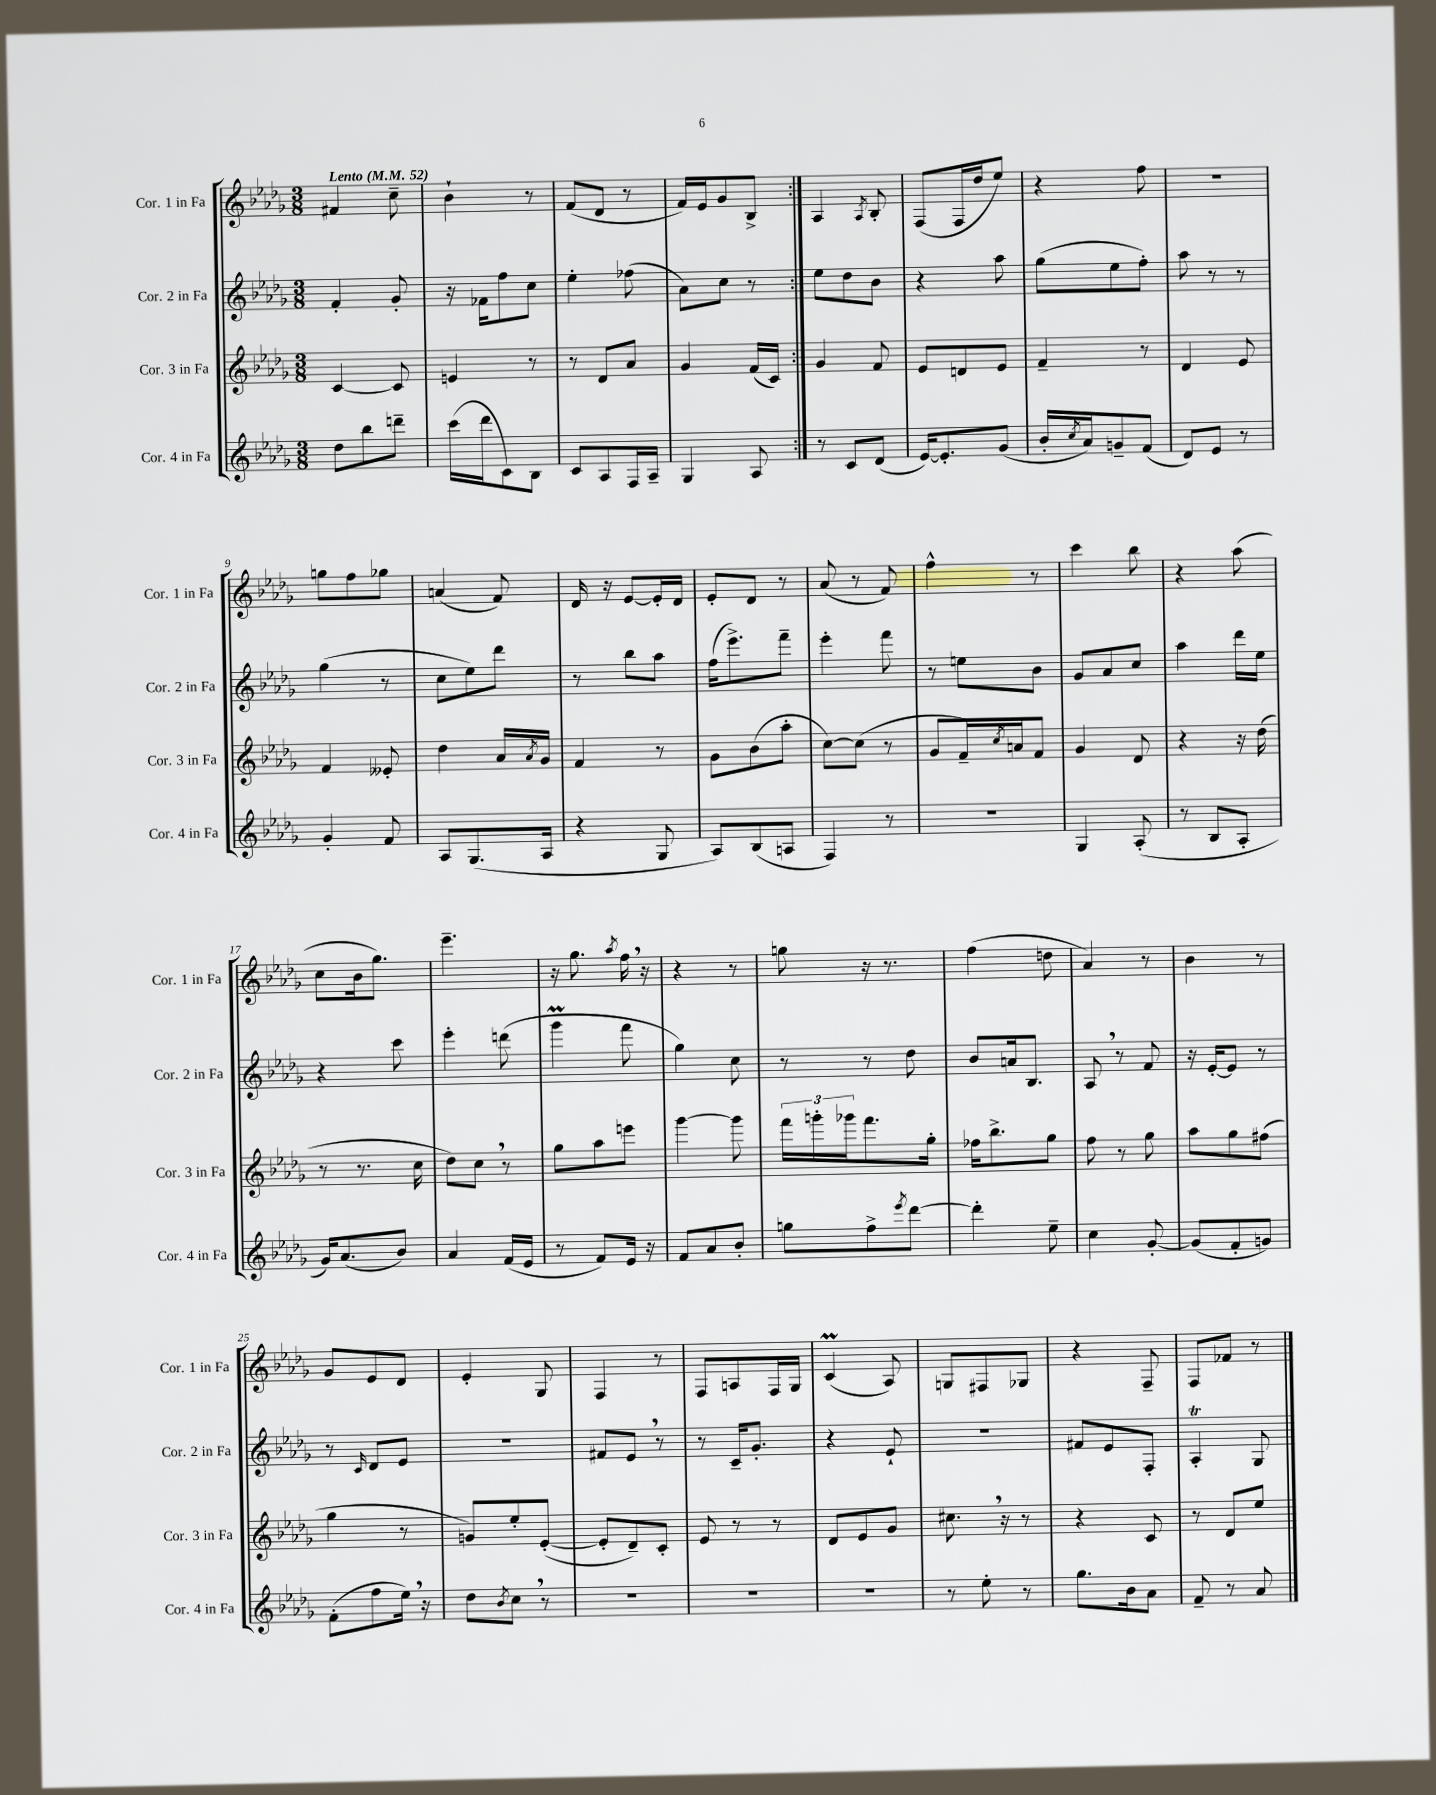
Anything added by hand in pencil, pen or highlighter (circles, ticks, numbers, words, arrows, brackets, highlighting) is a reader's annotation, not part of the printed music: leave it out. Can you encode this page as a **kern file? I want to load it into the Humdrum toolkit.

**kern	**kern	**kern	**kern
*part4	*part3	*part2	*part1
*staff4	*staff3	*staff2	*staff1
*I"Cor. 4 in Fa	*I"Cor. 3 in Fa	*I"Cor. 2 in Fa	*I"Cor. 1 in Fa
*I'Cor. 4 in Fa	*I'Cor. 3 in Fa	*I'Cor. 2 in Fa	*I'Cor. 1 in Fa
*clefG2	*clefG2	*clefG2	*clefG2
*k[b-e-a-d-g-]	*k[b-e-a-d-g-]	*k[b-e-a-d-g-]	*k[b-e-a-d-g-]
*M3/8	*M3/8	*M3/8	*M3/8
*MM52	*MM52	*MM52	*MM52
=1	=1	=1	=1
!	!	!	!LO:TX:a:B:t=Lento
8dd-\L	[4c/	4f'/	4f#X/
8bb-\	.	.	.
8dddn~\J	8c/]	8g-'/	8cc~\
=2	=2	=2	=2
(16ccc\LL	4en/	16r	4b-`\
16ddd-\J	.	16f-X\KL	.
8c\)	.	8ff\	.
8B-\J	8r	8cc\J	8r
=3	=3	=3	=3
8c/L	8r	4ee-'\	(8f/L
8A-/	8d-/L	.	8d-/J
16F/L	8a-/J	(8ff-X\	8r
16A-~/JJ	.	.	.
=4	=4	=4	=4
4G-/	4g-/	8a-\L)	16f/LL)
.	.	.	16e-/J
.	.	8cc\J	8g-/
8A-/	(16f/LL	8r	8B-^/J
.	16c/JJ)	.	.
=5:|!	=5:|!	=5:|!	=5:|!
8r	4g-/	8ee-\L	4A-/
8c/L	.	8dd-\	.
.	.	.	8qA-/
(8d-/J	8f/	8b-\J	8B-'/
=6	=6	=6	=6
[16e-/KL)	8e-/L	4r	(8F/L
8.e-'/]	.	.	.
.	8dn/	.	16F/L
.	.	.	16dd-/J
(8g-/J	8e-/J	8aa-\	8ee-/J)
=7	=7	=7	=7
16b-'/LL	4f~/	(8gg-\L	4r
8qcc/	.	.	.
16a-/J)	.	.	.
8gn~/	.	8ee-\	.
(8f/J	8r	8ff'\J)	8ff\
=8	=8	=8	=8
8d-/L)	4d-/	8aa-\	4.r
8e-/J	.	8r	.
8r	8e-/	8r	.
!!LO:LB:g=z
=9	=9	=9	=9
4g-'/	4f/	(4gg-\	8ggn\L
.	.	.	8ff\
8f/	8e--X'/	8r	8gg-X\J
=10	=10	=10	=10
8A-/L	4dd-\	8cc\L	(4an/
(8.G-/	.	8ee-\)	.
.	16a-/LL	8ddd-\J	8f/)
.	8qa-/	.	.
16A-/Jk	16g-/JJ	.	.
=11	=11	=11	=11
4r	4f/	8r	16d-/
.	.	.	16r
.	.	8bb-\L	[8e-/L
8G-/	8r	8aa-\J	16e-'/L]
.	.	.	16d-/JJ
=12	=12	=12	=12
8A-/L)	8g-\L	(16ff\KL	8e-'/L
.	.	8.eee-^\)	.
(8B-/	(8b-\	.	8d-/J
8An/J	8aa-'\J	8fff~\J	8r
=13	=13	=13	=13
4F/)	[8cc\L)	4eee-'\	(8a-/
.	(8cc\J]	.	8r
8r	8r	8fff\	8f/)
=14	=14	=14	=14
4.r	8g-/L	8r	4ff^^\
.	16f~/L)	8een\L	.
.	8qcc/	.	.
.	16an/J	.	.
.	8f/J	8b-\J	8r
=15	=15	=15	=15
4G-/	4g-/	8g-/L	4ccc\
.	.	8a-/	.
(8A-'/	8d-/	8cc/J	8bb-\
=16	=16	=16	=16
8r	4r	4aa-\	4r
8B-/L	.	.	.
8A-'/J	16r	16ddd-\LL	(8aa-\
.	(16dd-\	16ee-\JJ	.
!!LO:LB:g=z
=17	=17	=17	=17
16g-/KL)	8r	4r	8cc\L
(8.a-/	.	.	.
.	8.r	.	16b-\k
.	.	.	8.gg-\J)
8b-/J)	.	8ccc\	.
.	16cc\	.	.
=18	=18	=18	=18
4a-/	8dd-\L)	4eee-'\	4.eee-~\
.	8cc,\J	.	.
(16f/LL	8r	(8dddn\	.
16e-/JJ	.	.	.
=19	=19	=19	=19
8r	8gg-\L	4ggg-M\	16r
.	.	.	8.gg-\
8f/L)	8aa-\	.	.
.	.	.	8qaa-/
16e-/Jk	8eeen\J	8fff\	16ff,\
16r	.	.	16r
=20	=20	=20	=20
8f/L	[4ggg-\	4gg-\)	4r
8a-/	.	.	.
8b-'/J	8ggg-\]	8cc\	8r
=21	=21	=21	=21
8ggn\L	24fff\LL	8r	8ggn\
.	24gggn'\	.	.
.	24ggg-X\J	.	.
8ff^\	8.fff\	8r	16r
.	.	.	8.r
8qeee-/	.	.	.
[8ddd-\J	.	8dd-\	.
.	16gg-'\Jk	.	.
=22	=22	=22	=22
4ddd-'\]	16ff-X\KL	8b-/L	(4ff\
.	8.bb-^\	.	.
.	.	16an/k	.
.	.	8.B-/J	.
8ee-~\	8gg-\J	.	8ddn\
=23	=23	=23	=23
4cc\	8ff\	8A-,/	4a-/)
.	8r	8r	.
[8g-'/	8gg-\	8f/	8r
=24	=24	=24	=24
(8g-/L]	8aa-\L	16r	4b-\
.	.	[16e-'/KL	.
8f'/	8gg-\	8e-/J]	.
8gn/J)	(8ff#X\J	8r	8r
!!LO:LB:g=z
=25	=25	=25	=25
(8f'\L	4gg-\	8r	8g-/L
.	.	16qqc/	.
8ff\	.	8d-/L	8e-/
16ee-,\Jk)	8r	8e-/J	8d-/J
16r	.	.	.
=26	=26	=26	=26
8dd-\L	8gn/L)	4.r	4e-'/
8qb-/	.	.	.
8cc,\J	8ee-'/	.	.
8r	([8e-'/J	.	8G-/
=27	=27	=27	=27
4.r	8e-'/L]	8f#X/L	4F/
.	8d-~/)	8e-,/J	.
.	8c'/J	8r	8r
=28	=28	=28	=28
4.r	8e-/	8r	8F/L
.	8r	16c~/KL	8An/
.	.	8.g-'/J	.
.	8r	.	16F/L
.	.	.	16G-/JJ
=29	=29	=29	=29
4.r	8d-/L	4r	(4cm/
.	8e-/	.	.
.	8g-/J	8e-`/	8A-/)
=30	=30	=30	=30
8r	8.cc#X,\	4.r	8Gn/L
8ee-'\	.	.	8F#X/
.	16r	.	.
8r	8r	.	8G-X/J
=31	=31	=31	=31
8.gg-\L	4r	8f#X/L	4r
.	.	8e-/	.
16b-\k	.	.	.
8a-\J	8c/	8F'/J	8F~/
=32	=32	=32	=32
8f~/	8r	4A-T'/	8F/L
8r	8d-/L	.	8f-X/J
8a-/	8ee-/J	8G-/	8r
==	==	==	==
*-	*-	*-	*-
